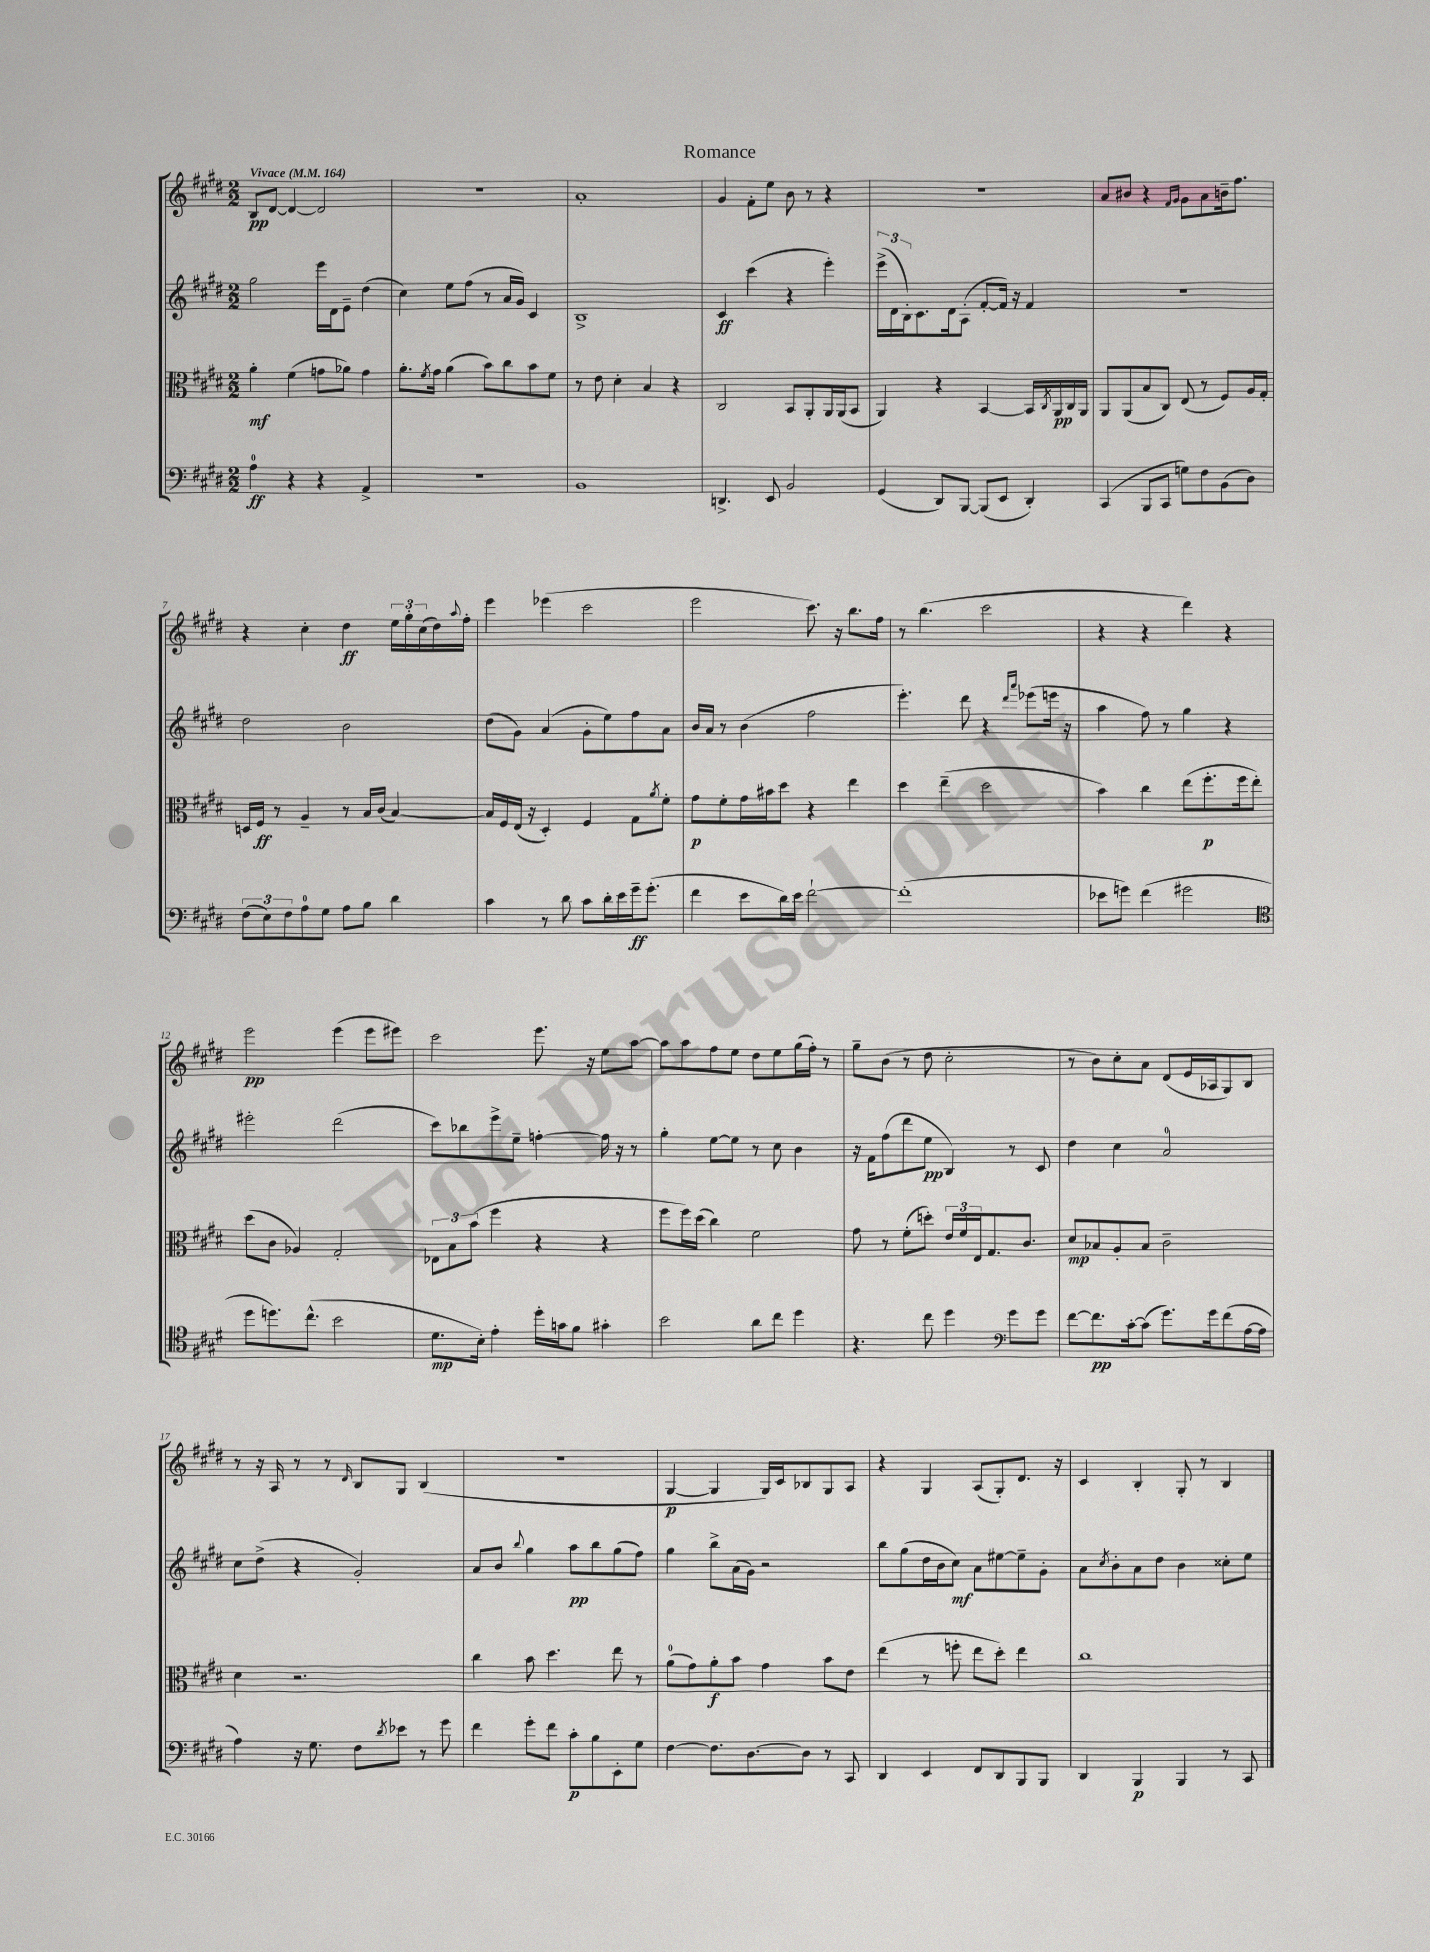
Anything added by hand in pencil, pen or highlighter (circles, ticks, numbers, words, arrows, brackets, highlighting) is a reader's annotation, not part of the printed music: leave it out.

**kern	**dynam	**kern	**dynam	**kern	**dynam	**kern	**dynam
*part4	*part4	*part3	*part3	*part2	*part2	*part1	*part1
*staff4	*staff4	*staff3	*staff3	*staff2	*staff2	*staff1	*staff1
*clefF4	*	*clefC3	*	*clefG2	*	*clefG2	*
*k[f#c#g#d#]	*	*k[f#c#g#d#]	*	*k[f#c#g#d#]	*	*k[f#c#g#d#]	*
*M2/2	*	*M2/2	*	*M2/2	*	*M2/2	*
*MM164	*	*MM164	*	*MM164	*	*MM164	*
=1	=1	=1	=1	=1	=1	=1	=1
!	!	!	!	!	!	!LO:TX:a:B:t=Vivace	!
4A\	ff	4a'\	mf	2gg#\	.	8B/L	pp
.	.	.	.	.	.	[8d#/J	.
4r	.	(4f#\	.	.	.	4d#/_	.
4r	.	8gn\L	.	16eee\LL	.	2d#/]	.
.	.	.	.	16d#\J	.	.	.
.	.	8a-X\J)	.	8e~\J	.	.	.
4AA^/	.	4g\	.	(4dd#\	.	.	.
=2	=2	=2	=2	=2	=2	=2	=2
1r	.	8.a'\L	.	4cc#\)	.	1r	.
.	.	8qf#/	.	.	.	.	.
.	.	16g#\Jk	.	.	.	.	.
.	.	(4a\	.	8ee\L	.	.	.
.	.	.	.	(8ff#\J	.	.	.
.	.	8b\L)	.	8r	.	.	.
.	.	8cc#\	.	16a/LL	.	.	.
.	.	.	.	16g#/JJ)	.	.	.
.	.	8b\	.	4c#/	.	.	.
.	.	8f#\J	.	.	.	.	.
=3	=3	=3	=3	=3	=3	=3	=3
1BB	.	8r	.	1B^	.	1a'	.
.	.	8e\	.	.	.	.	.
.	.	4d#'\	.	.	.	.	.
.	.	4B/	.	.	.	.	.
.	.	4r	.	.	.	.	.
=4	=4	=4	=4	=4	=4	=4	=4
4.DDn^/	.	2C#/	.	4c#/	ff	4g#/	.
.	.	.	.	(4ccc#\	.	8f#'\L	.
8EE/	.	.	.	.	.	8ee\J	.
2BB/	.	8BB/L	.	4r	.	8b\	.
.	.	8AA'/	.	.	.	8r	.
.	.	16AA/L	.	4eee'\)	.	4r	.
.	.	(16AA/J	.	.	.	.	.
.	.	8BB/J	.	.	.	.	.
=5	=5	=5	=5	=5	=5	=5	=5
(4GG#/	.	4AA/)	.	(24eee^\LL	.	1r	.
.	.	.	.	24d#\	.	.	.
.	.	.	.	24B'\J)	.	.	.
.	.	.	.	8.c#\	.	.	.
8DD#/L)	.	4r	.	.	.	.	.
.	.	.	.	16d#\k	.	.	.
[8BBB/J	.	.	.	(8A'\J	.	.	.
(8BBB/L]	.	[4BB/	.	[8f#'/L	.	.	.
8EE/J	.	.	.	16f#/Jk])	.	.	.
.	.	.	.	16r	.	.	.
4DD#'/)	.	16BB/LL]	.	4f#/	.	.	.
.	.	8qC#/	.	.	.	.	.
.	.	16AA/	pp	.	.	.	.
.	.	16C#/	.	.	.	.	.
.	.	16AA/JJ	.	.	.	.	.
=6	=6	=6	=6	=6	=6	=6	=6
(4CC#/	.	8AA/L	.	1r	.	8a/L	.
.	.	(8AA/	.	.	.	8b#X/J	.
8BBB/L	.	8B/	.	.	.	4r	.
8CC#/J	.	8C#/J)	.	.	.	.	.
.	.	.	.	.	.	16qqf#/LL	.
.	.	.	.	.	.	16qqg#/JJ	.
8Gn\L)	.	(8E/	.	.	.	8g#\L	.
8F#\	.	8r	.	.	.	8a\	.
(8BB\	.	8F#/L)	.	.	.	16bn~\k	.
.	.	.	.	.	.	8.ff#\J	.
8D#\J)	.	16A/L	.	.	.	.	.
.	.	16G#'/JJ	.	.	.	.	.
!!LO:LB:g=z
=7	=7	=7	=7	=7	=7	=7	=7
(12F#\L	.	16Dn/LL	.	2dd#\	.	4r	.
.	.	16F#/JJ	ff	.	.	.	.
12E\)	.	.	.	.	.	.	.
.	.	8r	.	.	.	.	.
12F#\	.	.	.	.	.	.	.
8A\	.	4A~/	.	.	.	4cc#'\	.
8G#\J	.	.	.	.	.	.	.
8A\L	.	8r	.	2b\	.	4dd#\	ff
8B\J	.	16B/LL	.	.	.	.	.
.	.	(16c#/JJ	.	.	.	.	.
4d#\	.	[4B/)	.	.	.	24ee\LL	.
.	.	.	.	.	.	24gg#'\	.
.	.	.	.	.	.	(24cc#\	.
.	.	.	.	.	.	16dd#\)	.
.	.	.	.	.	.	8qqaa/	.
.	.	.	.	.	.	16ff#'\JJ	.
=8	=8	=8	=8	=8	=8	=8	=8
4c#\	.	16B/LL]	.	(8dd#\L	.	4eee\	.
.	.	16F#/	.	.	.	.	.
.	.	(16E/JJ	.	8g#\J)	.	.	.
.	.	16r	.	.	.	.	.
8r	.	4D#'/)	.	(4a/	.	(4eee-X\	.
8d#\	.	.	.	.	.	.	.
8c#\L	.	4F#/	.	8g#'\L	.	2ccc#\	.
16d#'\L	.	.	.	8ee\)	.	.	.
16e\	.	.	.	.	.	.	.
16g#~\J	ff	8G#\L	.	8ff#\	.	.	.
(8.g#'\J	.	.	.	.	.	.	.
.	.	8qa/	.	.	.	.	.
.	.	8f#'\J	.	8a\J	.	.	.
=9	=9	=9	=9	=9	=9	=9	=9
4f#\	.	8g#\L	p	16b/LL	.	2eee\	.
.	.	.	.	16a/JJ	.	.	.
.	.	8f#'\	.	8r	.	.	.
8e\L	.	16g#\L	.	(4b\	.	.	.
.	.	16b#X\J	.	.	.	.	.
16d#\L)	.	8dd#\J	.	.	.	.	.
16e\JJ	.	.	.	.	.	.	.
[2f#`\	.	4r	.	2ff#\	.	8.ccc#\)	.
.	.	.	.	.	.	16r	.
.	.	4ee\	.	.	.	8.bb\L	.
.	.	.	.	.	.	16ff#\Jk	.
=10	=10	=10	=10	=10	=10	=10	=10
(1f#']	.	4dd#\	.	4.eee'\)	.	8r	.
.	.	.	.	.	.	(4.bb\	.
.	.	(4ee~\	.	.	.	.	.
.	.	.	.	8ddd#\	.	.	.
.	.	2dd#\	.	4r	.	2ccc#\	.
.	.	.	.	16qqddd#/LL	.	.	.
.	.	.	.	16qqaaa/JJ	.	.	.
.	.	.	.	(8eee-X\L	.	.	.
.	.	.	.	16eeen\Jk	.	.	.
.	.	.	.	16r	.	.	.
=11	=11	=11	=11	=11	=11	=11	=11
8e-X\L	.	4b\)	.	4aa\	.	4r	.
8gn\J)	.	.	.	.	.	.	.
(4f#\	.	4cc#\	.	8ff#\)	.	4r	.
.	.	.	.	8r	.	.	.
2g#X\	.	(8ee\L	.	4gg#\	.	4ddd#\)	.
.	.	8.ff#'\	p	.	.	.	.
.	.	.	.	4r	.	4r	.
.	.	16ff#\k	.	.	.	.	.
.	.	8ee'\J)	.	.	.	.	.
!!LO:LB:g=z
=12	=12	=12	=12	=12	=12	=12	=12
*clefC4	*	*	*	*	*	*	*
8dd#\L	.	(8dd#\L	.	2eee#X'\	.	2eee\	pp
8.ddn\)	.	8c#\J	.	.	.	.	.
.	.	4A-X/)	.	.	.	.	.
(8.cc#^^\J	.	.	.	.	.	.	.
2b\	.	2G#'/	.	(2ddd#\	.	(4eee\	.
.	.	.	.	.	.	8eee\L	.
.	.	.	.	.	.	8eee#X\J)	.
=13	=13	=13	=13	=13	=13	=13	=13
8.d#\L	mp	12E-X\L	.	8ccc#\L)	.	2ccc#\	.
.	.	12B\	.	.	.	.	.
.	.	.	.	8bb-X\	.	.	.
.	.	(12b\J	.	.	.	.	.
16B'\Jk)	.	.	.	.	.	.	.
4e'\	.	4ff#\	.	8eee^\	.	.	.
.	.	.	.	8ee~\J	.	.	.
16dd#'\LL	.	4r	.	[4ffn'\	.	8.eee\	.
16gn\J	.	.	.	.	.	.	.
8f#\J	.	.	.	.	.	.	.
.	.	.	.	.	.	16r	.
4g#X'\	.	4r	.	16ff\]	.	8ee\L	.
.	.	.	.	16r	.	.	.
.	.	.	.	8r	.	[8aa\J	.
=14	=14	=14	=14	=14	=14	=14	=14
2b\	.	8ff#\L	.	4gg#'\	.	8aa\L]	.
.	.	16ff#\L)	.	.	.	8aa\	.
.	.	(16dd#\JJ	.	.	.	.	.
.	.	4cc#\)	.	[8ee\L	.	8ff#\	.
.	.	.	.	8ee\J]	.	8ee\J	.
8a\L	.	2f#\	.	8r	.	8dd#\L	.
8cc#\J	.	.	.	8cc#\	.	8ee\	.
4dd#\	.	.	.	4b\	.	(16gg#\L	.
.	.	.	.	.	.	16ff#'\JJ)	.
.	.	.	.	.	.	8r	.
=15	=15	=15	=15	=15	=15	=15	=15
4.r	.	8g#\	.	16r	.	8gg#~\L	.
.	.	.	.	16f#\KL	.	.	.
.	.	8r	.	(8ff#\	.	(8b\J	.
.	.	(8f#'\L	.	8ddd#\	.	8r	.
8cc#\	.	8ddn'\J)	.	8ee\J	pp	8dd#\	.
4dd#\	.	24e/LL	.	4B/)	.	2cc#'\	.
.	.	24f#/	.	.	.	.	.
.	.	24E/J	.	.	.	.	.
.	.	8.G#/	.	.	.	.	.
*clefF4	*	*	*	*	*	*	*
8g#\L	.	.	.	8r	.	.	.
.	.	8.c#/J	.	.	.	.	.
8g#\J	.	.	.	8c#/	.	.	.
=16	=16	=16	=16	=16	=16	=16	=16
[8f#\L	.	8d#/L	mp	4dd#\	.	8r	.
8.f#\]	pp	8B-X/	.	.	.	8b\L)	.
.	.	8A'/	.	4cc#\	.	8cc#'\	.
[16c#'\k	.	.	.	.	.	.	.
(8c#\J]	.	8B-/J	.	.	.	8a\J	.
8.g#\L)	.	2c#~\	.	2a/	.	(8d#/L	.
.	.	.	.	.	.	16e/L	.
16g#\k	.	.	.	.	.	16A-X/J	.
(8f#\	.	.	.	.	.	8G#/)	.
[16A\L	.	.	.	.	.	8B/J	.
16A\JJ]	.	.	.	.	.	.	.
!!LO:LB:g=z
=17	=17	=17	=17	=17	=17	=17	=17
4A\)	.	4d#\	.	8cc#\L	.	8r	.
.	.	.	.	(8dd#^\J	.	16r	.
.	.	.	.	.	.	16A/	.
16r	.	2.r	.	4r	.	8r	.
8.G#\	.	.	.	.	.	.	.
.	.	.	.	.	.	8r	.
.	.	.	.	.	.	16qqd#/	.
8F#\L	.	.	.	2g#'/)	.	8B/L	.
8qd#/	.	.	.	.	.	.	.
8e-X\J	.	.	.	.	.	8G#/J	.
8r	.	.	.	.	.	(4B/	.
8g#\	.	.	.	.	.	.	.
=18	=18	=18	=18	=18	=18	=18	=18
4f#\	.	4cc#\	.	8a/L	.	1r	.
.	.	.	.	8b/J	.	.	.
.	.	.	.	8qqbb/	.	.	.
8g#'\L	.	8b\	.	4gg#\	.	.	.
8f#\J	.	4.dd#\	.	.	.	.	.
8c#'\L	p	.	.	8aa\L	pp	.	.
8B\	.	.	.	8bb\	.	.	.
8EE'\	.	8ee\	.	(8gg#\	.	.	.
8G#\J	.	8r	.	8ff#\J)	.	.	.
=19	=19	=19	=19	=19	=19	=19	=19
[4F#\	.	(8a\L	.	4gg#\	.	[4G#/	p
.	.	8g#\)	.	.	.	.	.
8.F#\L]	.	8a'\	f	8bb^\L	.	4G#/]	.
.	.	8b\J	.	(16a\L	.	.	.
[8.D#\	.	.	.	16g#\JJ)	.	.	.
.	.	4g#\	.	2r	.	16G#/LL)	.
.	.	.	.	.	.	16c#/J	.
8D#\J]	.	.	.	.	.	8B-X/	.
8r	.	8b\L	.	.	.	8G#/	.
8CC#/	.	8e\J	.	.	.	8A/J	.
=20	=20	=20	=20	=20	=20	=20	=20
4DD#/	.	(4ee\	.	8bb\L	.	4r	.
.	.	.	.	(8gg#\	.	.	.
4EE/	.	8r	.	16dd#\L	.	4G#/	.
.	.	.	.	16b\J	.	.	.
.	.	8ffn'\	.	8cc#\J)	mf	.	.
8FF#/L	.	8ee\L	.	8a\L	.	(8A/L	.
8DD#/	.	8dd#'\J)	.	[8ee#X\	.	8G#'/)	.
8BBB/	.	4ee\	.	8ee#~\]	.	8.d#/J	.
8BBB/J	.	.	.	8g#'\J	.	.	.
.	.	.	.	.	.	16r	.
=21	=21	=21	=21	=21	=21	=21	=21
4DD#/	.	1cc#	.	8a\L	.	4c#/	.
.	.	.	.	8qcc#/	.	.	.
.	.	.	.	8b'\	.	.	.
4BBB/	p	.	.	8a\	.	4B'/	.
.	.	.	.	8dd#\J	.	.	.
4BBB/	.	.	.	4b\	.	8G#'/	.
.	.	.	.	.	.	8r	.
8r	.	.	.	8cc##X'\L	.	4B/	.
8CC#/	.	.	.	8ee\J	.	.	.
==	==	==	==	==	==	==	==
*-	*-	*-	*-	*-	*-	*-	*-
